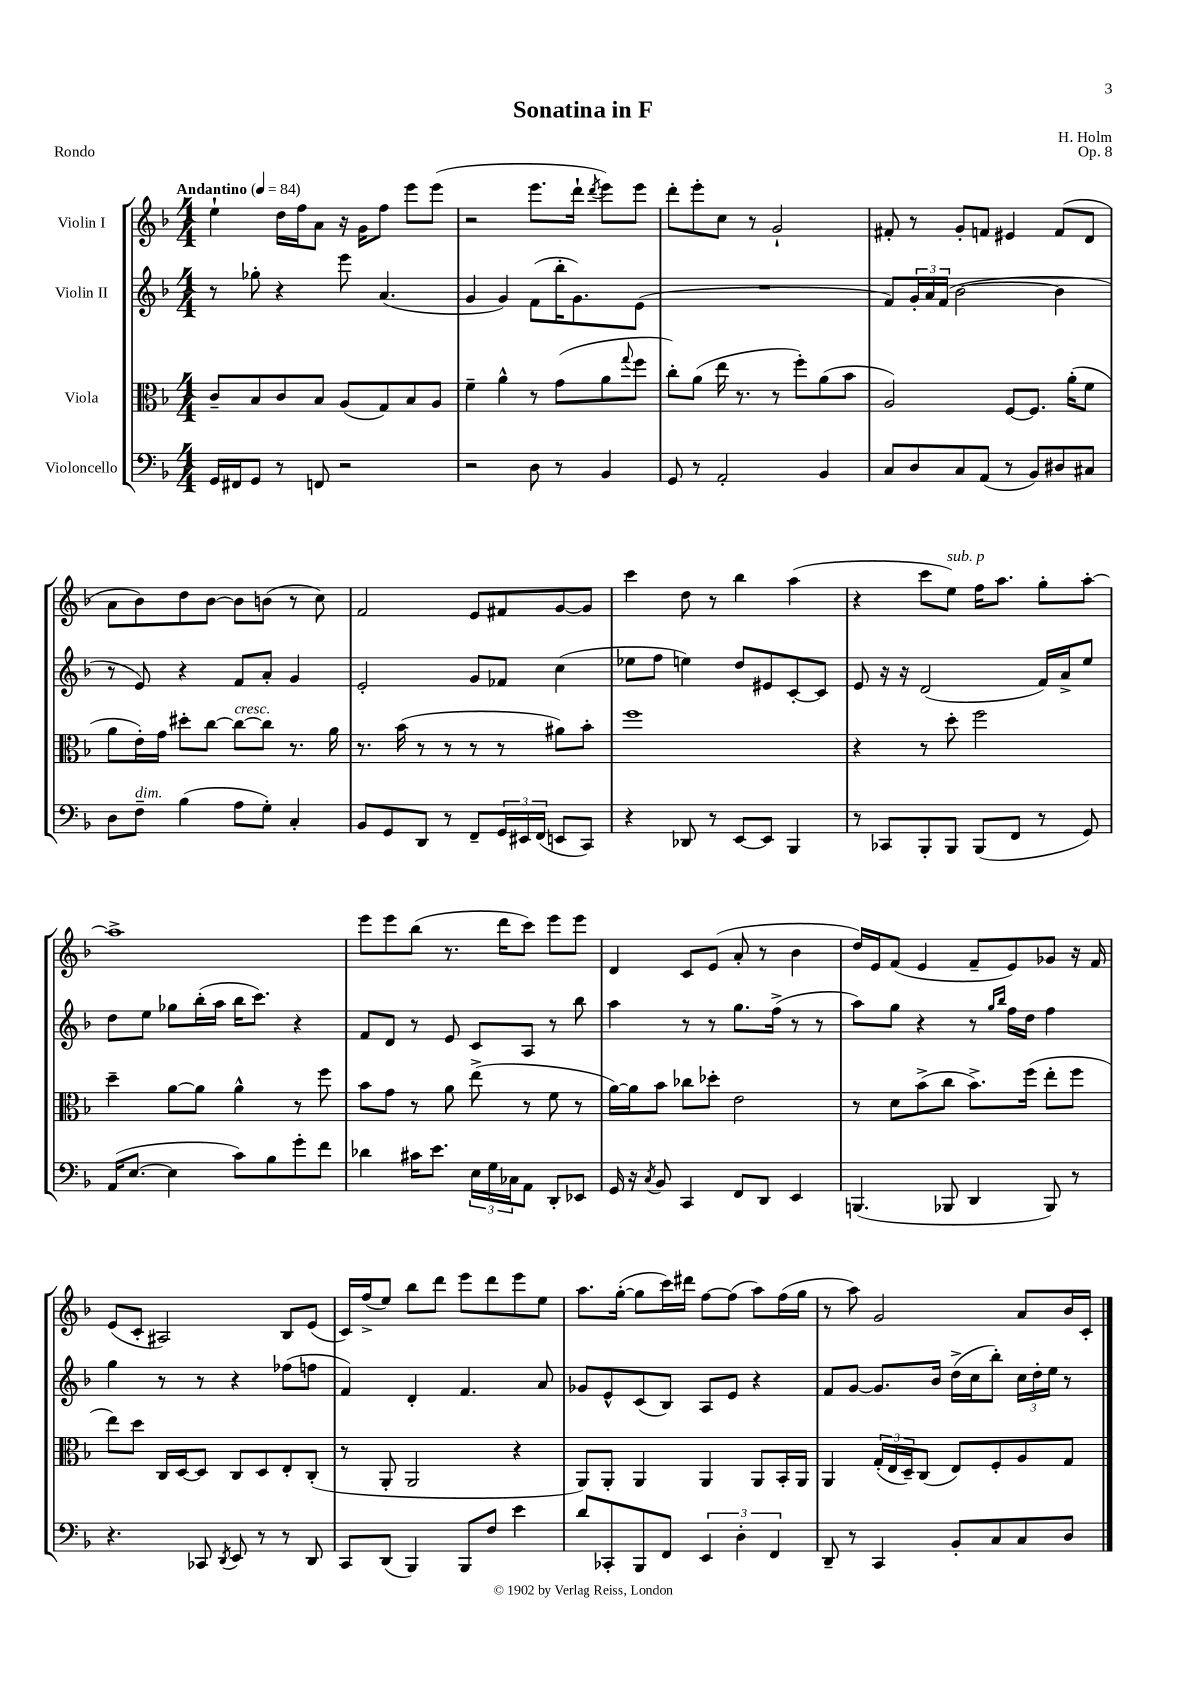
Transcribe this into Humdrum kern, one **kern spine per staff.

**kern	**kern	**kern	**kern
*part4	*part3	*part2	*part1
*staff4	*staff3	*staff2	*staff1
*I"Violoncello	*I"Viola	*I"Violin II	*I"Violin I
*clefF4	*clefC3	*clefG2	*clefG2
*k[b-]	*k[b-]	*k[b-]	*k[b-]
*M4/4	*M4/4	*M4/4	*M4/4
*MM84	*MM84	*MM84	*MM84
=1	=1	=1	=1
!	!	!	!LO:TX:a:B:t=Andantino
16GG/LL	8c~/L	8r	4ee`\
16FF#X/J	.	.	.
8GG/J	8B-/	8gg-X'\	.
8r	8c/	4r	16dd\LL
.	.	.	16ff\J
8FFn/	8B-/J	.	8a\J
2r	(8A/L	8eee\	16r
.	.	.	16g\KL
.	8G/)	(4.a/	8ff\J
.	8B-/	.	8eee\L
.	8A/J	.	(8eee\J
=2	=2	=2	=2
2r	4f~\	4g/	2r
.	4a^^\	4g/)	.
8D\	8r	(8f\L	8.eee\L
8r	(8g\L	16bb-'\K	.
.	.	8.g\)	16ddd`\Jk
.	.	.	8qddd/
4BB-/	8a\	.	8eee\L)
.	8qqgg/	.	.
.	8ff\J	(8e\J	8eee\J
=3	=3	=3	=3
8GG/	8cc'\L)	1r	8ddd'\L
8r	(8a\J	.	8eee'\
2AA'/	16ee\	.	8cc\J
.	8.r	.	.
.	.	.	8r
.	8r	.	2g`/
.	8ff'\L)	.	.
4BB-/	(8a\	.	.
.	8b-\J	.	.
=4	=4	=4	=4
8C/L	2A/)	8f/L)	8f#X'/
8D/	.	24g'/L	8r
.	.	24a/	.
.	.	(24f/JJ	.
8C/	.	[2b-\	8g'/L
(8AA/J	.	.	8fn/J
8r	[8F/L	.	4e#X/
8BB-/L)	8.F/J]	.	.
8D#X/	.	4b-\]	(8f/L
.	(16a'\KL	.	.
8C#X/J	8f\J	.	8d/J
!!LO:LB:g=z
=5	=5	=5	=5
8D\L	8a\L	8r	8a\L
!LO:TX:a:i:t=dim.	!	!	!
8F~\J	16e'\L)	8e/)	8b-\)
.	16g\JJ	.	.
(4B-\	8dd#X'\L	4r	8dd\
.	[8cc\J	.	[8b-\J
!	!LO:TX:a:i:t=cresc.	!	!
8A\L	8cc\L_	8f/L	8b-\L]
8G'\J)	8cc\J]	8a'/J	(8bn\J
4C'/	8.r	4g/	8r
.	.	.	8cc\)
.	16a\	.	.
=6	=6	=6	=6
8BB-/L	8.r	2e'/	2f/
8GG/	.	.	.
.	(16b-\	.	.
8DD/J	8r	.	.
8r	8r	.	.
8FF~/L	8r	8g/L	8e/L
24GG/L	8r	8f-X/J	8f#X/
24EE#X/	.	.	.
(24FF/JJ	.	.	.
8EEn/L	8a#X\L)	(4cc\	[8g/
8CC/J)	8b-'\J	.	8g/J]
=7	=7	=7	=7
4r	1ff	8ee-X\L	4ccc\
.	.	8ff\J	.
8DD-X/	.	4een\)	8dd\
8r	.	.	8r
[8EE/L	.	8dd/L	4bb-\
8EE/J]	.	8e#X/	.
4BBB-/	.	[8c'/	(4aa\
.	.	8c/J]	.
=8	=8	=8	=8
8r	4r	8e/	4r
8CC-X/L	.	16r	.
.	.	16r	.
8BBB-'/	8r	(2d/	8ccc\L
!	!	!	!LO:TX:a:i:t=sub. p
8BBB-/J	8dd'\	.	8ee\J)
(8BBB-/L	2ff\	.	16ff\KL
.	.	.	8.aa\J
8FF/J	.	.	.
8r	.	16f/LL)	8gg'\L
.	.	16a^/J	.
8GG/)	.	8ee/J	[8aa'\J
!!LO:LB:g=z
=9	=9	=9	=9
(16AA/KL	4dd~\	8dd\L	1aa^]
[8.E/J	.	.	.
.	.	8ee\J	.
4E\]	[8a\L	8gg-X\L	.
.	8a\J]	(16bb-'\L	.
.	.	16aa\JJ	.
8c\L)	4a^^\	16bb-\KL	.
.	.	8.ccc\J)	.
8B-\	.	.	.
8g'\	8r	4r	.
8f\J	8ff\	.	.
=10	=10	=10	=10
4d-X\	8b-\L	8f/L	8eee\L
.	8g\J	8d/J	8eee\
16c#X\KL	8r	8r	(8bb-\J
8.e\J	.	.	.
.	8a\	8e/	8.r
24E\LL	(8ee^\	8c/L	.
24G\	.	.	.
.	.	.	16ddd\KL
24C-X\J	.	.	.
8AA\J	8r	8A/J	8ccc\J)
8DD'/L	8f\	8r	8eee\L
8EE-X/J	8r	8bb-\	8eee\J
=11	=11	=11	=11
16GG/	[16a\LL)	4aa\	4d/
16r	16a\J]	.	.
8qC/	.	.	.
8BB-/	8b-\J	.	.
4CC/	8cc-X\L	8r	8c/L
.	8dd-X'\J	8r	(8e/J
8FF/L	2e\	8.gg\L	8a'/
8DD/J	.	.	8r
.	.	(16ff^\Jk	.
4EE/	.	8r	4b-\
.	.	8r	.
=12	=12	=12	=12
(4.BBBn/	8r	8aa\L)	16dd/LL)
.	.	.	16e/J
.	8d\L	8gg\J	(8f/J
.	(8b-^\	4r	4e/
8BBB-X/	8cc\J	.	.
4DD/	8.b-^\L)	8r	8f~/L
.	.	16qqgg/LL	.
.	.	16qqbb-/JJ	.
.	.	16ff\LL	8e/)
.	(16ff\Jk	16dd\JJ	.
8BBB-/)	8ee'\L	4ff\	8g-X/J
8r	8ff\J	.	16r
.	.	.	16f/
!!LO:LB:g=z
=13	=13	=13	=13
4.r	8ee\L)	4gg\	(8e/L
.	8dd\J	.	8c'/J
.	16C/LL	8r	2A#X/)
.	[16D/J	.	.
8CC-X/	8D/J]	8r	.
8qDD/	.	.	.
8EE/	8C/L	4r	.
8r	8D/	.	.
8r	8E'/	(8ff-X\L	8B-/L
8DD/	(8C'/J	8ffn\J	(8e/J
=14	=14	=14	=14
8CC/L	8r	4f/)	16c/LL)
.	.	.	(16ff^/J
(8DD/J	8AA'/	.	8ee/J)
4BBB-/)	2AA/	4d'/	8bb-\L
.	.	.	8ddd\J
8BBB-/L	.	4.f/	8eee\L
8F/J	.	.	8ddd\
4e\	4r	.	8eee\
.	.	8a/	8ee\J
=15	=15	=15	=15
8d/L	8AA/L)	8g-X/L	8.aa\L
8CC-X'/	8AA'/J	8e^^/	.
.	.	.	([16gg'\Jk
8BBB-/	4AA/	(8c/	8gg\L]
8FF/J	.	8B-/J)	16ccc\L)
.	.	.	16ddd#X\JJ
6EE/	4AA/	8A/L	[8ff\L
.	.	8e/J	(8ff\J]
6D'\	.	.	.
.	8AA/L	4r	8aa\L)
6FF/	.	.	.
.	16BB-'/L	.	(16ff\L
.	16AA/JJ	.	16gg\JJ
=16	=16	=16	=16
8DD~/	4AA/	8f/L	8r
8r	.	[8g/J	8aa\)
4CC/	(24G'/LL	8.g/L]	2g/
.	24E/	.	.
.	24D~/J)	.	.
.	(8C/J	.	.
.	.	16b-/Jk	.
8BB-'/L	8E/L)	(16dd^\LL	.
.	.	16cc\J	.
8C/	8F'/	8bb-'\J)	.
8C/	8A/	24cc\LL	8a/L
.	.	24dd'\	.
.	.	24ee\JJ	.
8D/J	8G/J	8r	16b-/L
.	.	.	16c'/JJ
==	==	==	==
*-	*-	*-	*-
